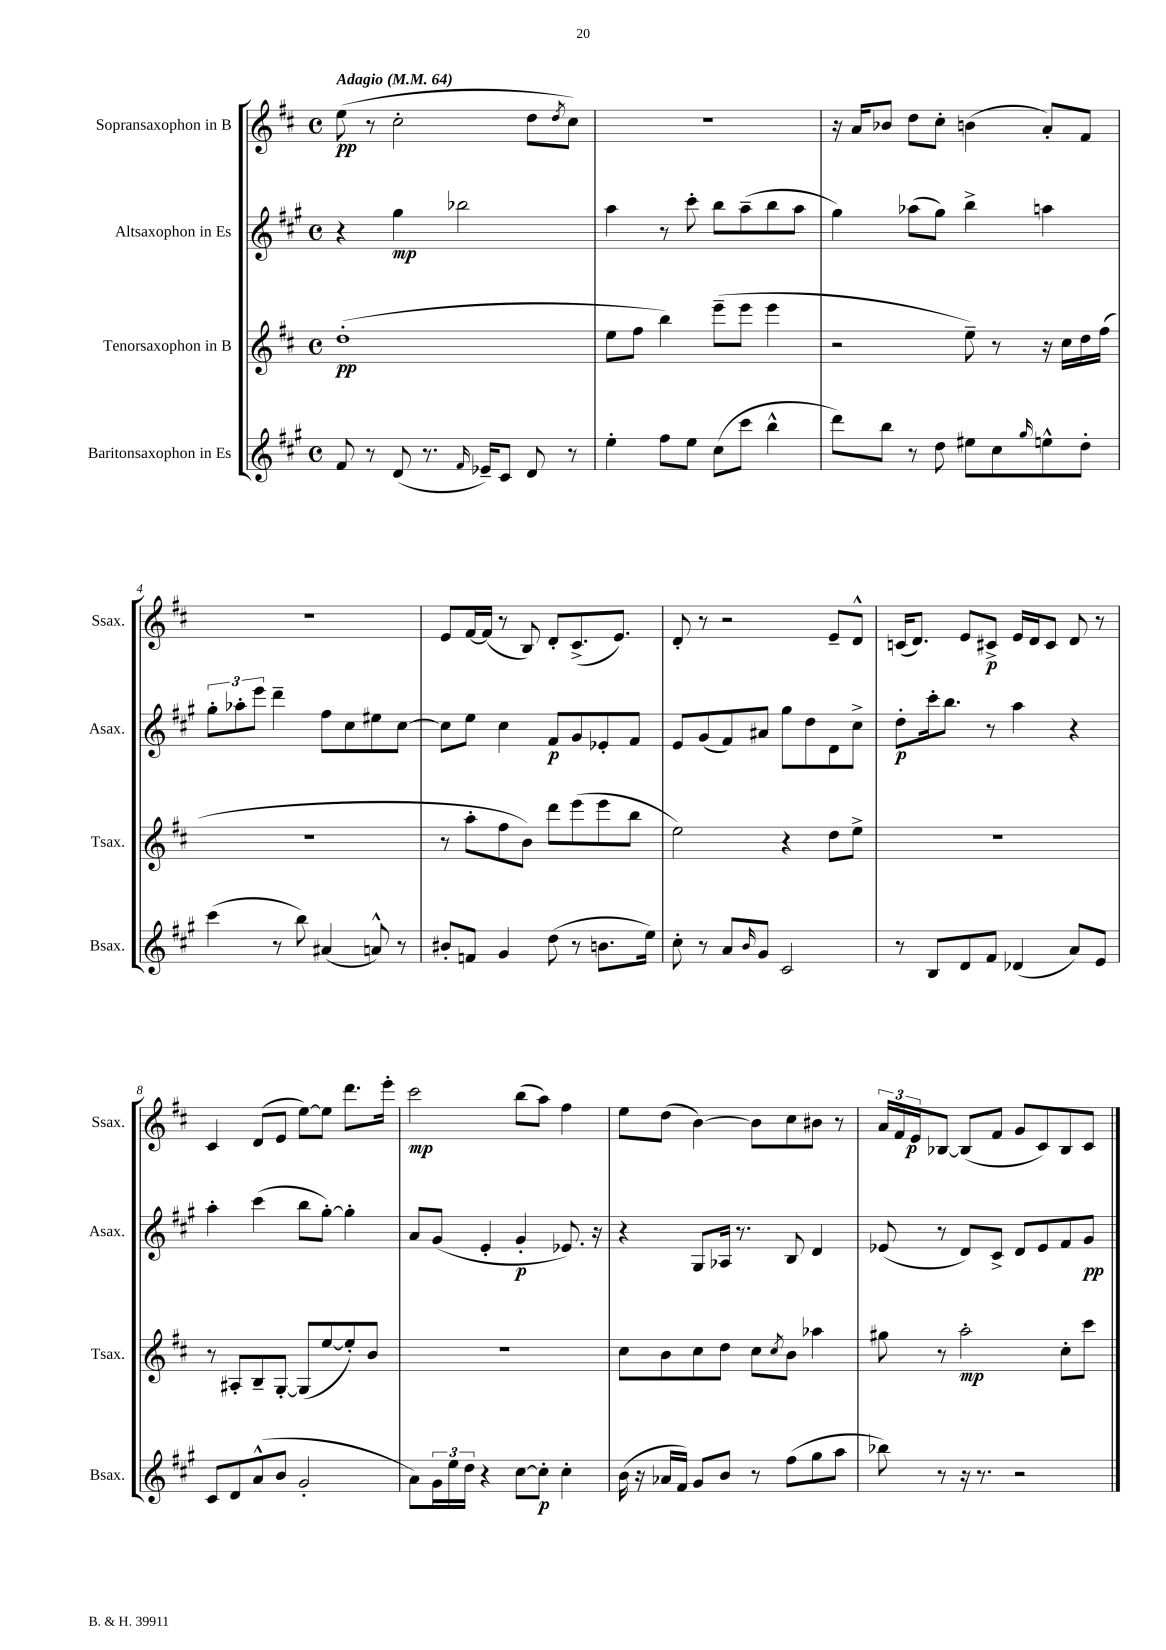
<<
\new StaffGroup <<
\new Staff = "s0" \with { instrumentName = "Sopransaxophon in B" shortInstrumentName = "Ssax." } {
    \clef treble \key d \major \defaultTimeSignature \time 4/4 \tempo "Adagio" 4 = 64
    e''8\pp( r8 cis''2-. d''8 \acciaccatura { d''8 } cis''8) |
    R1 |
    r16 a'16 bes'8 d''8 cis''8-. b'4( a'8-.) fis'8 |
    R1 |
    e'8 fis'16~ fis'16( r8 b8) d'8-. cis'8.->( e'8.) |
    d'8-. r8 r2 e'8-- d'8-^ |
    c'16( d'8.) e'8 cis'8->\p e'16 d'16 cis'8 d'8 r8 |
    cis'4 d'8( e'8 e''8~) e''8 d'''8. e'''16-. |
    cis'''2\mp b''8( a''8) fis''4 |
    e''8 d''8( b'4~) b'8 cis''8 bis'8 r8 |
    \tuplet 3/2 { a'16 fis'16 e'16\p } bes8~ bes8( fis'8 g'8 cis'8) bes8 cis'8 \bar "|." |
}
\new Staff = "s1" \with { instrumentName = "Altsaxophon in Es" shortInstrumentName = "Asax." } {
    \clef treble \key a \major \defaultTimeSignature \time 4/4
    r4 gis''4\mp bes''2 |
    a''4 r8 cis'''8-. b''8 a''8--( b''8 a''8 |
    gis''4) aes''8( gis''8) b''4-> a''4 |
    \tuplet 3/2 { gis''8-. aes''8-. e'''8 } d'''4-- fis''8 cis''8 eis''8 cis''8~ |
    cis''8 e''8 cis''4 fis'8\p gis'8 ees'8-. fis'8 |
    e'8 gis'8( fis'8) ais'8 gis''8 d''8 d'8 cis''8-> |
    d''8-.\p cis'''16-. b''8. r8 a''4 r4 |
    a''4-. cis'''4( b''8 gis''8~-.) gis''4-. |
    a'8 gis'8( e'4-. gis'4-.\p ees'8.) r16 |
    r4 gis8 aes16 r8. b8 d'4 |
    ees'8( r8 d'8) cis'8-> d'8 ees'8 fis'8 gis'8\pp \bar "|." |
}
\new Staff = "s2" \with { instrumentName = "Tenorsaxophon in B" shortInstrumentName = "Tsax." } {
    \clef treble \key d \major \defaultTimeSignature \time 4/4
    d''1-.\pp( |
    e''8 fis''8 b''4) e'''8--( e'''8 e'''4 |
    r2 e''8--) r8 r16 cis''16 d''16 fis''16( |
    R1 |
    r8 a''8-. fis''8 b'8) d'''8 e'''8( e'''8 b''8 |
    e''2) r4 d''8 e''8-> |
    R1 |
    r8 ais8-. b8-- g8~-. g8( e''8~ e''8-.) b'8 |
    R1 |
    cis''8 b'8 cis''8 d''8 cis''8 \acciaccatura { cis''8 } b'8 aes''4 |
    gis''8 r8 a''2-.\mp cis''8-. cis'''8 \bar "|." |
}
\new Staff = "s3" \with { instrumentName = "Baritonsaxophon in Es" shortInstrumentName = "Bsax." } {
    \clef treble \key a \major \defaultTimeSignature \time 4/4
    fis'8 r8 d'8( r8. \grace { fis'16 } ees'16--) cis'8 d'8 r8 |
    e''4-. fis''8 e''8 cis''8( cis'''8 b''4-^ |
    d'''8) b''8 r8 d''8 eis''8 cis''8 \grace { gis''16 } e''8-^ d''8-. |
    cis'''4( r8 b''8) ais'4( a'8-^) r8 |
    bis'8-. f'8 gis'4 d''8( r8 b'8. e''16) |
    cis''8-. r8 a'8 \grace { b'16 } gis'8 cis'2 |
    r8 b8 d'8 fis'8 des'4( a'8) e'8 |
    cis'8 d'8 a'8-^( b'8 gis'2-. |
    a'8) \tuplet 3/2 { gis'16 e''16 d''16 } r4 cis''8~ cis''8-.\p cis''4-. |
    b'16( r16 aes'16 fis'16) gis'8 b'8 r8 fis''8( gis''8 a''8 |
    bes''8) r8 r16 r8. r2 \bar "|." |
}
>>
>>
